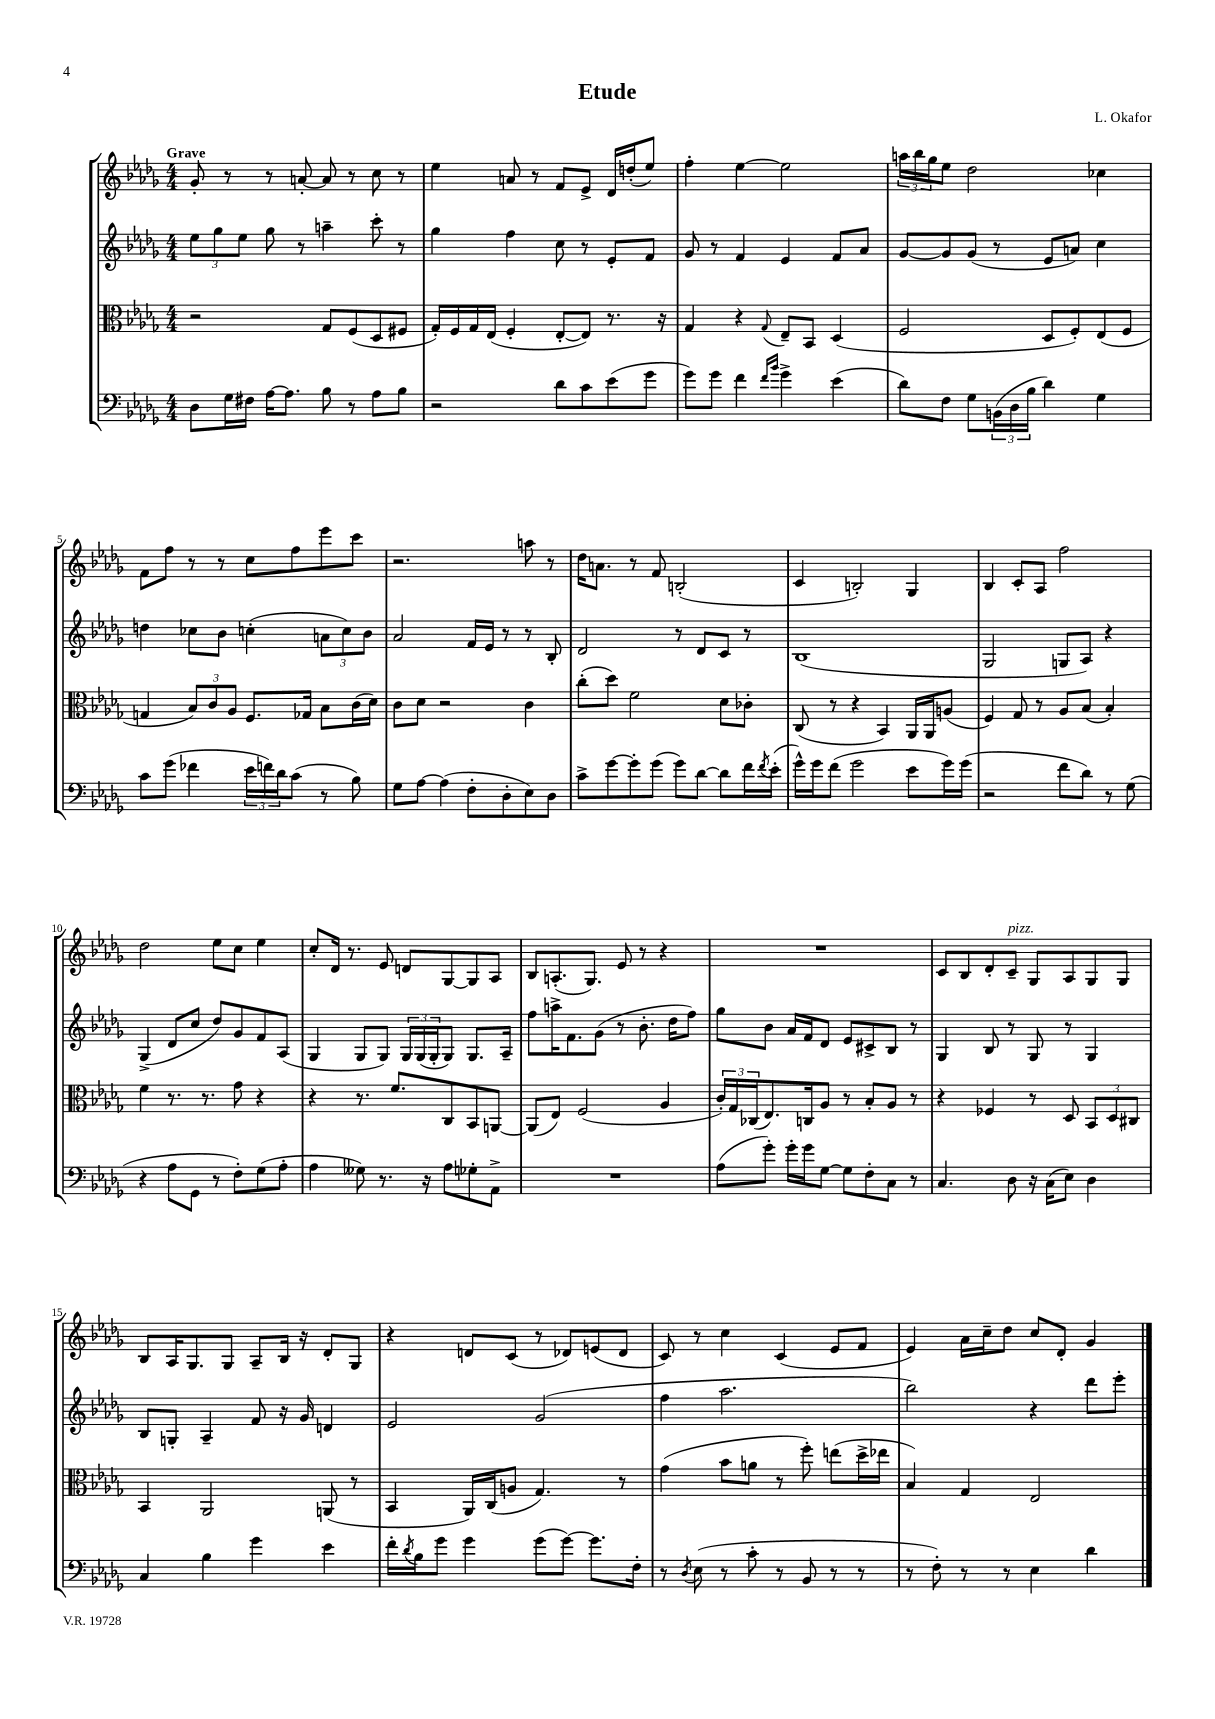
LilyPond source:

\header { title = "Etude" composer = "L. Okafor" }
<<
\new StaffGroup <<
\new Staff = "s0" {
    \clef treble \key des \major \numericTimeSignature \time 4/4 \tempo "Grave"
    ges'8-. r8 r8 a'8~-. a'8 r8 c''8 r8 |
    ees''4 a'8 r8 f'8 ees'8-> des'16 d''16-.( ees''8) |
    f''4-. ees''4~ ees''2 |
    \tuplet 3/2 { a''16 bes''16 ges''16 } ees''8 des''2 ces''4 |
    f'8 f''8 r8 r8 c''8 f''8 ees'''8 c'''8 |
    r2. a''8 r8 |
    des''16 a'8. r8 f'8 b2-.( |
    c'4 b2-.) ges4 |
    bes4 c'8-. aes8 f''2 |
    des''2 ees''8 c''8 ees''4 |
    c''8-. des'16 r8. ees'8 d'8 ges8~ ges8 aes8 |
    bes8 a8.-.( ges8.) ees'8 r8 r4 |
    R1 |
    c'8 bes8 des'8-. c'8--^\markup { \italic "pizz." } ges8 aes8 ges8 ges8 |
    bes8 aes16 ges8. ges8 aes8-- bes16 r16 des'8-. ges8 |
    r4 d'8 c'8( r8 des'8) e'8( des'8 |
    c'8) r8 c''4 c'4( ees'8 f'8 |
    ees'4) aes'16 c''16-- des''8 c''8 des'8-. ges'4 \bar "|." |
}
\new Staff = "s1" {
    \clef treble \key des \major \numericTimeSignature \time 4/4
    \tuplet 3/2 { ees''8 ges''8 ees''8 } ges''8 r8 a''4-- c'''8-. r8 |
    ges''4 f''4 c''8 r8 ees'8-. f'8 |
    ges'8 r8 f'4 ees'4 f'8 aes'8 |
    ges'8~ ges'8 ges'8( r8 ees'8 a'8) c''4 |
    d''4 ces''8 bes'8 c''4-.( \tuplet 3/2 { a'8 c''8) bes'8 } |
    aes'2 f'16 ees'16 r8 r8 bes8-. |
    des'2 r8 des'8 c'8 r8 |
    bes1( |
    ges2 g8 aes8) r4 |
    ges4->( des'8 c''8 des''8) ges'8 f'8 aes8( |
    ges4 ges8 ges8) \tuplet 3/2 { ges16 ges16( ges16-. } ges8) ges8. aes16-- |
    f''8 a''16-> f'8. ges'8( r8 bes'8.-. des''16 f''8) |
    ges''8 bes'8 aes'16 f'16 des'8 ees'8 cis'8-> bes8 r8 |
    ges4 bes8 r8 ges8 r8 ges4 |
    bes8 g8-. aes4-- f'8 r16 ges'16 d'4 |
    ees'2 ges'2( |
    f''4 aes''2. |
    bes''2) r4 des'''8 ees'''8-. \bar "|." |
}
\new Staff = "s2" {
    \clef alto \key des \major \numericTimeSignature \time 4/4
    r2 ges8 f8( des8 fis8 |
    ges16-.) f16 ges16 ees16( f4-. ees8~-. ees8) r8. r16 |
    ges4 r4 \appoggiatura { ges8 } ees8-- bes,8 des4( |
    f2 des8 f8-.) ees8( f8 |
    g4 \tuplet 3/2 { bes8) c'8 aes8 } f8. ges16 bes8 c'16( des'16) |
    c'8 des'8 r2 c'4 |
    c''8-.( des''8) f'2 des'8 ces'8-. |
    c8( r8 r4 bes,4) aes,16 aes,16 a8( |
    f4) ges8 r8 aes8 bes8( bes4-.) |
    f'4 r8. r8. ges'8 r4 |
    r4 r8. f'8. c8 bes,8 a,8~ |
    a,8( ees8) f2( aes4 |
    \tuplet 3/2 { c'16-.) ges16 ces16( } ees8.) c16 aes8 r8 bes8-. aes8 r8 |
    r4 fes4 r8 des8 \tuplet 3/2 { bes,8 des8 cis8 } |
    bes,4 aes,2 a,8( r8 |
    bes,4 aes,16) c16( a8 ges4.) r8 |
    ges'4( bes'8 a'8 r8 f''8-.) e''8( des''16-> ees''16 |
    bes4) ges4 ees2 \bar "|." |
}
\new Staff = "s3" {
    \clef bass \key des \major \numericTimeSignature \time 4/4
    des8 ges16 fis16 aes16~ aes8. bes8 r8 aes8 bes8 |
    r2 des'8 c'8 ees'8( ges'8 |
    ges'8) ges'8 f'4 \grace { f'16 bes'16 } ges'4-> ees'4( |
    des'8) f8 ges8 \tuplet 3/2 { b,16( des16 bes16 } des'4) ges4 |
    c'8 ges'8( fes'4 \tuplet 3/2 { ees'16 f'16) des'16 } c'8( r8 bes8) |
    ges8 aes8~ aes4( f8-. des8-. ees8) des8 |
    c'8-> ges'8~ ges'8-. ges'8( ges'8) des'8~ des'8 f'16 \acciaccatura { f'8 } ees'16-.( |
    ges'16-^) ges'16 f'8( ges'2 ees'8 ges'16) ges'16( |
    r2 f'8 des'8) r8 ges8( |
    r4 aes8 ges,8 r8 f8-.) ges8( aes8-. |
    aes4 geses8) r8. r16 aes8 ges8-. aes,8-> |
    R1 |
    aes8( ges'8-.) ges'16-. ges'16 ges8~ ges8 f8-. c8 r8 |
    c4. des8 r16 c16( ees8) des4 |
    c4 bes4 ges'4 ees'4 |
    f'16-. \acciaccatura { des'8 } bes16 ges'8 ges'4 ges'8( ges'8~) ges'8. f16-. |
    r8 \acciaccatura { des8 } ees8( r8 c'8-. r8 bes,8 r8 r8 |
    r8 f8-.) r8 r8 ees4 des'4 \bar "|." |
}
>>
>>
